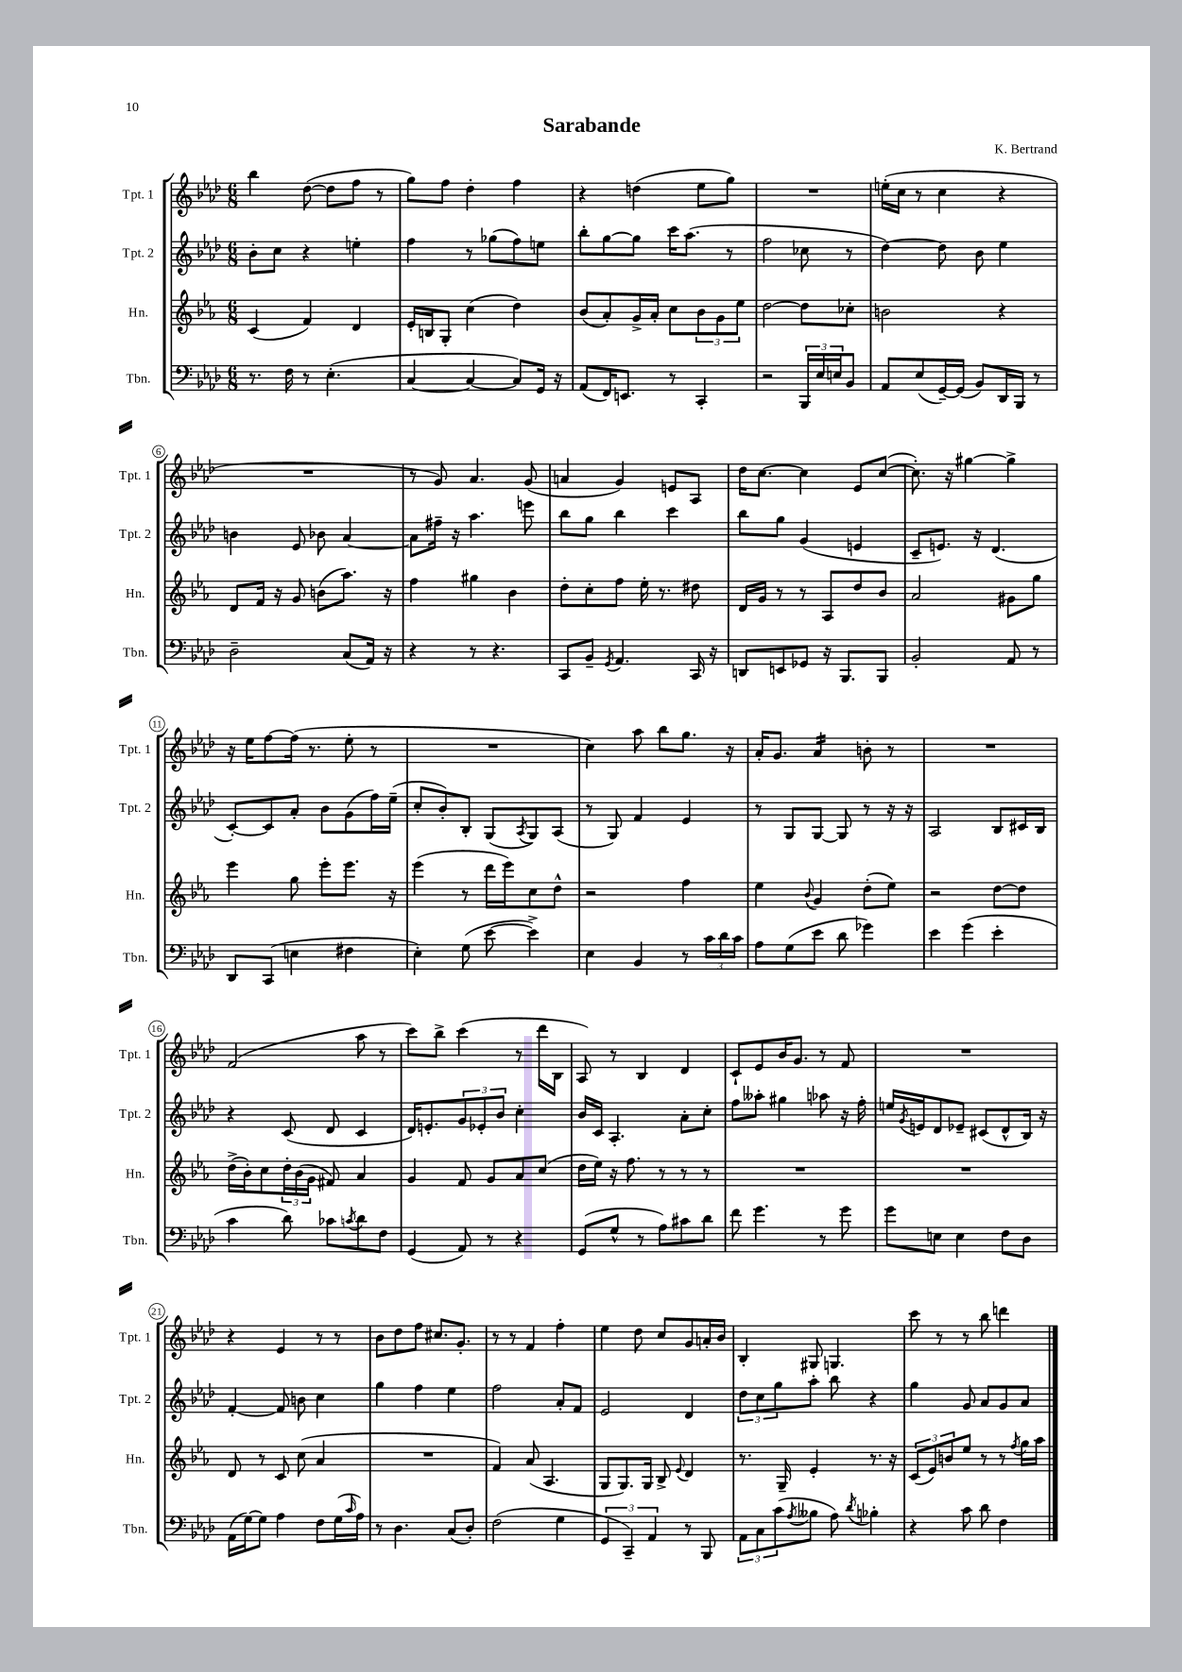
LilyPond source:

\header { title = "Sarabande" composer = "K. Bertrand" }
<<
\new StaffGroup <<
\new Staff = "s0" \with { instrumentName = "Tpt. 1" shortInstrumentName = "Tpt. 1" } {
    \clef treble \key aes \major \numericTimeSignature \time 6/8
    bes''4 des''8~( des''8 f''8 r8 |
    g''8) f''8 des''4-. f''4 |
    r4 d''4( ees''8 g''8) |
    R2. |
    e''16-.( c''16 r8 c''4 r4 |
    R2. |
    r8 g'8) aes'4. g'8( |
    a'4 g'4) e'8 aes8 |
    des''16 c''8.~ c''4 ees'8 c''8~( |
    c''8.-.) r16 gis''4~ gis''4-> |
    r16 ees''16 f''8~ f''16( r8. ees''8-. r8 |
    R2. |
    c''4) aes''8 bes''8 g''8. r16 |
    aes'16-. g'8. aes'4:16 b'8-. r8 |
    R2. |
    f'2( aes''8 r8 |
    c'''8) bes''8-> c'''4( r8 des'''16 bes16 |
    aes8) r8 bes4 des'4 |
    c'8-! ees'8 bes'16 g'8. r8 f'8 |
    R2. |
    r4 ees'4 r8 r8 |
    bes'8 des''8 f''8 cis''8. g'8.-. |
    r8 r8 f'4 f''4-. |
    ees''4 des''8 c''8 g'8 a'16-. bes'16 |
    bes4-. gis8 g4. |
    c'''8 r8 r8 bes''8 d'''4 \bar "|." |
}
\new Staff = "s1" \with { instrumentName = "Tpt. 2" shortInstrumentName = "Tpt. 2" } {
    \clef treble \key aes \major \numericTimeSignature \time 6/8
    bes'8-. c''8 r4 e''4-. |
    f''4 r8 ges''8( f''8) e''8 |
    bes''8-. g''8~ g''8 c'''16 aes''8.( r8 |
    f''2 ces''8 r8 |
    des''4~) des''8 bes'8 ees''4 |
    b'4 ees'8 bes'8 aes'4~ |
    aes'8 fis''16-- r16 aes''4. e'''8 |
    bes''8 g''8 bes''4 c'''4 |
    bes''8 g''8 g'4( e'4 |
    c'8-- e'8.) r16 des'4.( |
    c'8~-.) c'8 aes'8-. bes'8 g'8( f''16) ees''16--( |
    c''8-. bes'8-.) bes8-. g8( \acciaccatura { aes8 } g8) aes8( |
    r8 g8) f'4 ees'4 |
    r8 g8 g8~ g8 r8 r16 r16 |
    aes2 bes8 cis'16 bes16 |
    r4 c'8( des'8 c'4 |
    des'16) e'8.-. \tuplet 3/2 { g'8 ees'8-. bes'8 } c''4-. |
    bes'16 c'16 aes4.-. aes'8-. c''8-. |
    f''8 aeses''8-. gis''4 aes''8 r16 f''16-. |
    e''16 \acciaccatura { g'8 } e'16 des'8 ees'8-- cis'8( des'8-^ bes16) r16 |
    f'4~-. f'8 b'8 c''4 |
    g''4 f''4 ees''4 |
    f''2 aes'8-. f'8 |
    ees'2 des'4 |
    \tuplet 3/2 { des''8 c''8 g''8 } aes''8-. bes''8 r4 |
    g''4 g'8 aes'8 g'8 aes'8 \bar "|." |
}
\new Staff = "s2" \with { instrumentName = "Hn." shortInstrumentName = "Hn." } {
    \clef treble \key ees \major \numericTimeSignature \time 6/8
    c'4( f'4) d'4 |
    ees'16-. b16 g8-. c''4( d''4) |
    bes'8( aes'8-.) g'16-> aes'16-. c''8 \tuplet 3/2 { bes'8 g'8 ees''8 } |
    d''2~ d''8 ces''8-. |
    b'2 r4 |
    d'8 f'16 r16 g'8 b'8( aes''8.) r16 |
    f''4 gis''4 bes'4 |
    d''8-. c''8-. f''8 ees''16-. r8. dis''8 |
    d'16 g'16 r8 r8 aes8 d''8 bes'8 |
    aes'2 gis'8 g''8 |
    ees'''4 g''8 ees'''8-. ees'''8. r16 |
    ees'''4( r8 d'''16 ees'''16) c''8 d''8-^ |
    r2 f''4 |
    ees''4 \appoggiatura { bes'8 } g'4 d''8-.( ees''8) |
    r2 d''8~ d''8 |
    d''16->( bes'16-.) c''8 \tuplet 3/2 { d''16-. bes'16( g'16 } fis'8) aes'4 |
    g'4 f'8 g'8 aes'8 c''8( |
    d''16 ees''16) r16 f''8. r8 r8 r8 |
    R2. |
    R2. |
    d'8 r8 c'8 c''8( aes'4 |
    R2. |
    f'4) aes'8( aes4. |
    g8 g8.) g16 bes8-> \appoggiatura { ees'8 } d'4 |
    r8. g16-- ees'4-. r8. r16 |
    \tuplet 3/2 { c'8( ees'8) b'8 } ees''8 r8 r8 \acciaccatura { f''8 } g''16 aes''16 \bar "|." |
}
\new Staff = "s3" \with { instrumentName = "Tbn." shortInstrumentName = "Tbn." } {
    \clef bass \key aes \major \numericTimeSignature \time 6/8
    r8. f16 r8 ees4.-.( |
    c4~ c4~ c8) g,16 r16 |
    aes,8( f,16) e,8. r8 c,4-. |
    r2 \tuplet 3/2 { bes,,16 ees16 e16 } bes,8 |
    aes,8 ees8( g,16~--) g,16( bes,8) des,16 bes,,16 r8 |
    des2-- c8( aes,16) r16 |
    r4 r8 r4. |
    c,8 bes,8-- \acciaccatura { g,8 } aes,4. c,16 r16 |
    d,8 e,8 ges,8 r16 bes,,8. bes,,8 |
    bes,2-. aes,8 r8 |
    des,8 c,8( e4 fis4 |
    ees4-.) g8( ees'8~ ees'4->) |
    ees4 bes,4 r8 \tuplet 3/2 { c'16 des'16 c'16 } |
    aes8 g8( ees'8 des'8 ges'4) |
    ees'4 g'4( ees'4-. |
    c'4 des'8) ces'8 \acciaccatura { c'8 } des'8 f8 |
    g,4( aes,8) r8 r4 |
    g,8( g8-^ r8 aes8) cis'8 des'8 |
    f'8 g'4. r8 g'8 |
    g'8 e8 e4 f8 des8 |
    aes,16( g16~) g8 aes4 f8 g16( \grace { c'16 } aes16) |
    r8 des4. c8( des8-.) |
    f2( g4 |
    \tuplet 3/2 { g,4 c,4--) aes,4 } r8 bes,,8 |
    \tuplet 3/2 { aes,8 c8 c'8( } \acciaccatura { aes8 } beses8 aes8) \acciaccatura { des'8 } bes4-. |
    r4 c'8 des'8 f4 \bar "|." |
}
>>
>>
\layout { \context { \Score \override BarNumber.stencil = #(make-stencil-circler 0.1 0.3 ly:text-interface::print) } }
